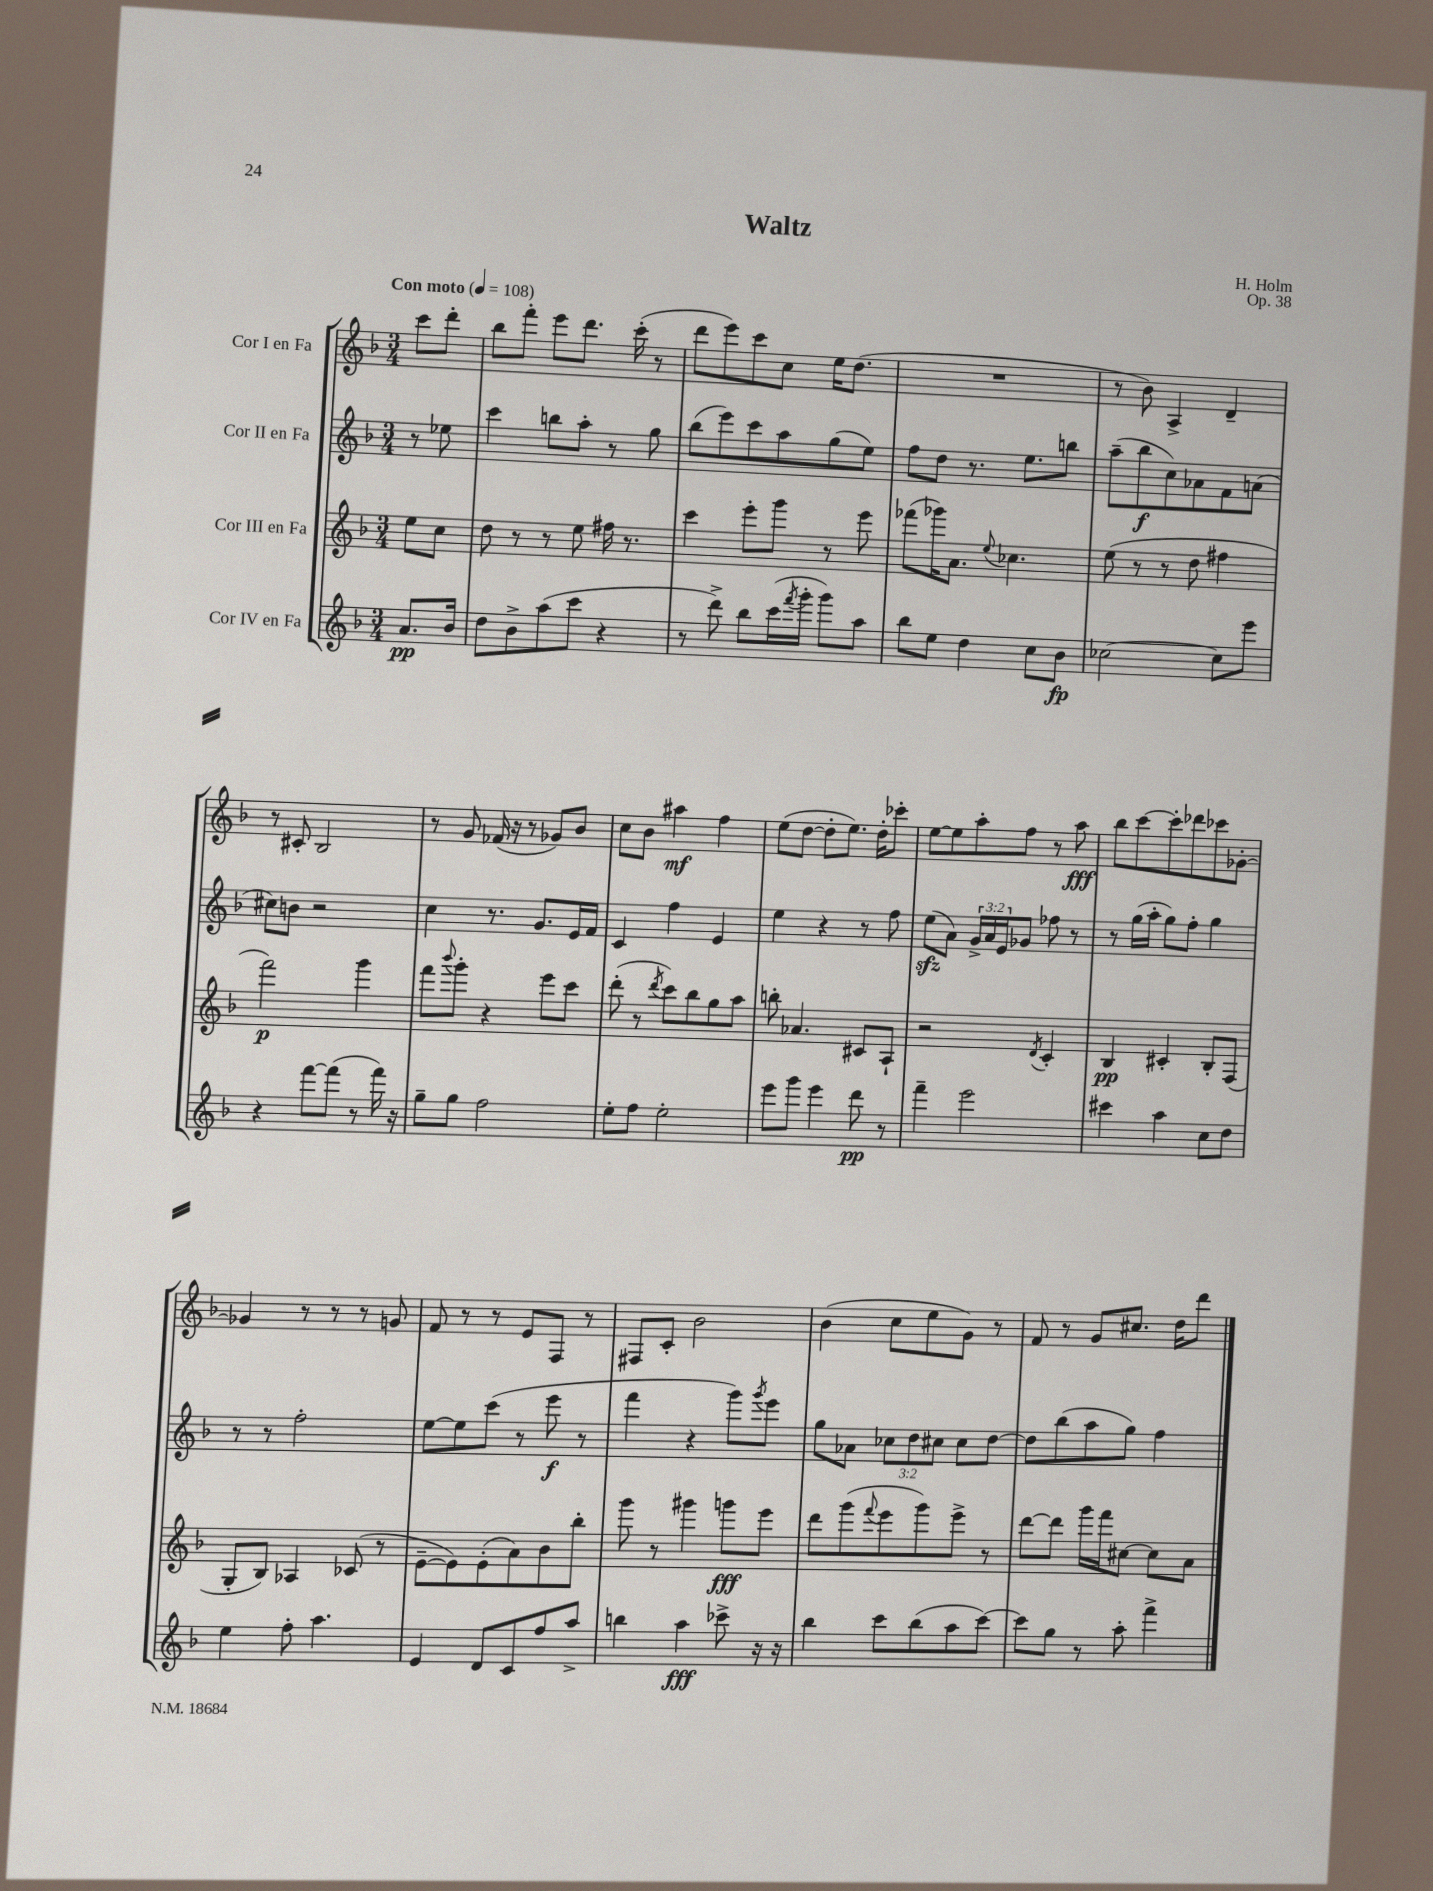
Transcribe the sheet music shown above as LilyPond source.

\header { title = "Waltz" composer = "H. Holm" opus = "Op. 38" }
<<
\new StaffGroup <<
\new Staff = "s0" \with { instrumentName = "Cor I en Fa" } {
    \clef treble \key f \major \numericTimeSignature \time 3/4 \partial 4 \tempo "Con moto" 4 = 108
    c'''8 d'''8-. |
    bes''8 f'''8-. e'''8 d'''8. c'''16-.( r8 |
    d'''8 e'''8) c'''8 c''8 e''16 d''8.( |
    R2. |
    r8 bes'8) a4-> d'4-- |
    r8 cis'8-. bes2 |
    r8 g'8 fes'16( r16 r8 ges'8) bes'8 |
    c''8 bes'8 ais''4\mf f''4 |
    e''8( d''8~ d''8-. e''8.) d''16-. ces'''8-. |
    e''8~ e''8 a''8-. f''8 r8 a''8\fff |
    bes''8 c'''8~ c'''8-. des'''8 ces'''8 ges'8~-. |
    ges'4 r8 r8 r8 g'8 |
    f'8 r8 r8 e'8 f8 r8 |
    fis8 c'8-. bes'2 |
    bes'4( c''8 e''8 g'8) r8 |
    f'8 r8 g'8 cis''8. d''16 d'''8 \bar "|." |
}
\new Staff = "s1" \with { instrumentName = "Cor II en Fa" } {
    \clef treble \key f \major \numericTimeSignature \time 3/4 \override Staff.TupletNumber.text = #tuplet-number::calc-fraction-text \partial 4
    r8 ees''8 |
    c'''4 b''8 a''8-. r8 g''8 |
    bes''8( e'''8) c'''8 a''8 g''8( e''8) |
    f''8 d''8 r8. e''8. b''8 |
    a''8--( bes''8\f c''8) aes'8 f'8 a'8( |
    cis''8) b'8 r2 |
    c''4 r8. g'8. e'16 f'16 |
    c'4 f''4 e'4 |
    e''4 r4 r8 f''8 |
    e''8\sfz( a'8) \tuplet 3/2 { g'16-> a'16 e'16 } ges'8 fes''8 r8 |
    r8 g''16( a''16-. g''8) f''8-. g''4 |
    r8 r8 f''2-. |
    e''8~ e''8 c'''8( r8 e'''8\f r8 |
    f'''4 r4 g'''8) \acciaccatura { g'''8 } e'''8 |
    g''8 aes'8 \tuplet 3/2 { ces''8 d''8 cis''8 } cis''8 d''8~ |
    d''8 bes''8( a''8 g''8) f''4 \bar "|." |
}
\new Staff = "s2" \with { instrumentName = "Cor III en Fa" } {
    \clef treble \key f \major \numericTimeSignature \time 3/4 \partial 4
    e''8 c''8 |
    d''8 r8 r8 e''8 fis''16 r8. |
    c'''4 e'''8-. g'''8 r8 e'''8 |
    fes'''8( ges'''16) a'8. \appoggiatura { e''8 } ces''4. |
    e''8( r8 r8 d''8 fis''4 |
    f'''2\p) g'''4 |
    f'''8 \appoggiatura { bes'''8 } g'''8-. r4 e'''8 c'''8 |
    d'''8-.( r8 \acciaccatura { d'''8 } c'''8) bes''8 g''8 a''8 |
    b''8-. aes'4. cis'8 a8-! |
    r2 \acciaccatura { d'8 } c'4-. |
    bes4\pp cis'4-. bes8-. f8( |
    g8-. bes8) aes4 ces'8( r8 |
    e'8~-- e'8) e'8-.( a'8) bes'8 bes''8-. |
    g'''8 r8 gis'''4 g'''8\fff e'''8 |
    d'''8 g'''8( \appoggiatura { f'''8 } e'''8 g'''8) e'''8-> r8 |
    d'''8~ d'''8 g'''16 f'''16 cis''8~ cis''8 a'8 \bar "|." |
}
\new Staff = "s3" \with { instrumentName = "Cor IV en Fa" } {
    \clef treble \key f \major \numericTimeSignature \time 3/4 \partial 4
    a'8.\pp bes'16 |
    d''8 bes'8-> a''8( c'''8 r4 |
    r8 d'''8->) bes''8 c'''16( \acciaccatura { f'''8 } g'''16-. g'''8) a''8 |
    bes''8 e''8 d''4 c''8 bes'8\fp |
    ces''2~ ces''8 e'''8 |
    r4 f'''8~ f'''8( r8 f'''16) r16 |
    g''8-- g''8 f''2 |
    e''8-. f''8 e''2-. |
    e'''8 g'''8 e'''4 d'''8\pp r8 |
    f'''4-- e'''2 |
    cis'''4 a''4 c''8 d''8 |
    e''4 f''8-. a''4. |
    e'4 d'8 c'8 f''8 a''8-> |
    b''4 a''4\fff ces'''8-> r16 r16 |
    bes''4 c'''8 bes''8( a''8 c'''8~) |
    c'''8 g''8 r8 a''8-. f'''4-> \bar "|." |
}
>>
>>
\layout { \context { \Score \remove "Bar_number_engraver" } }
